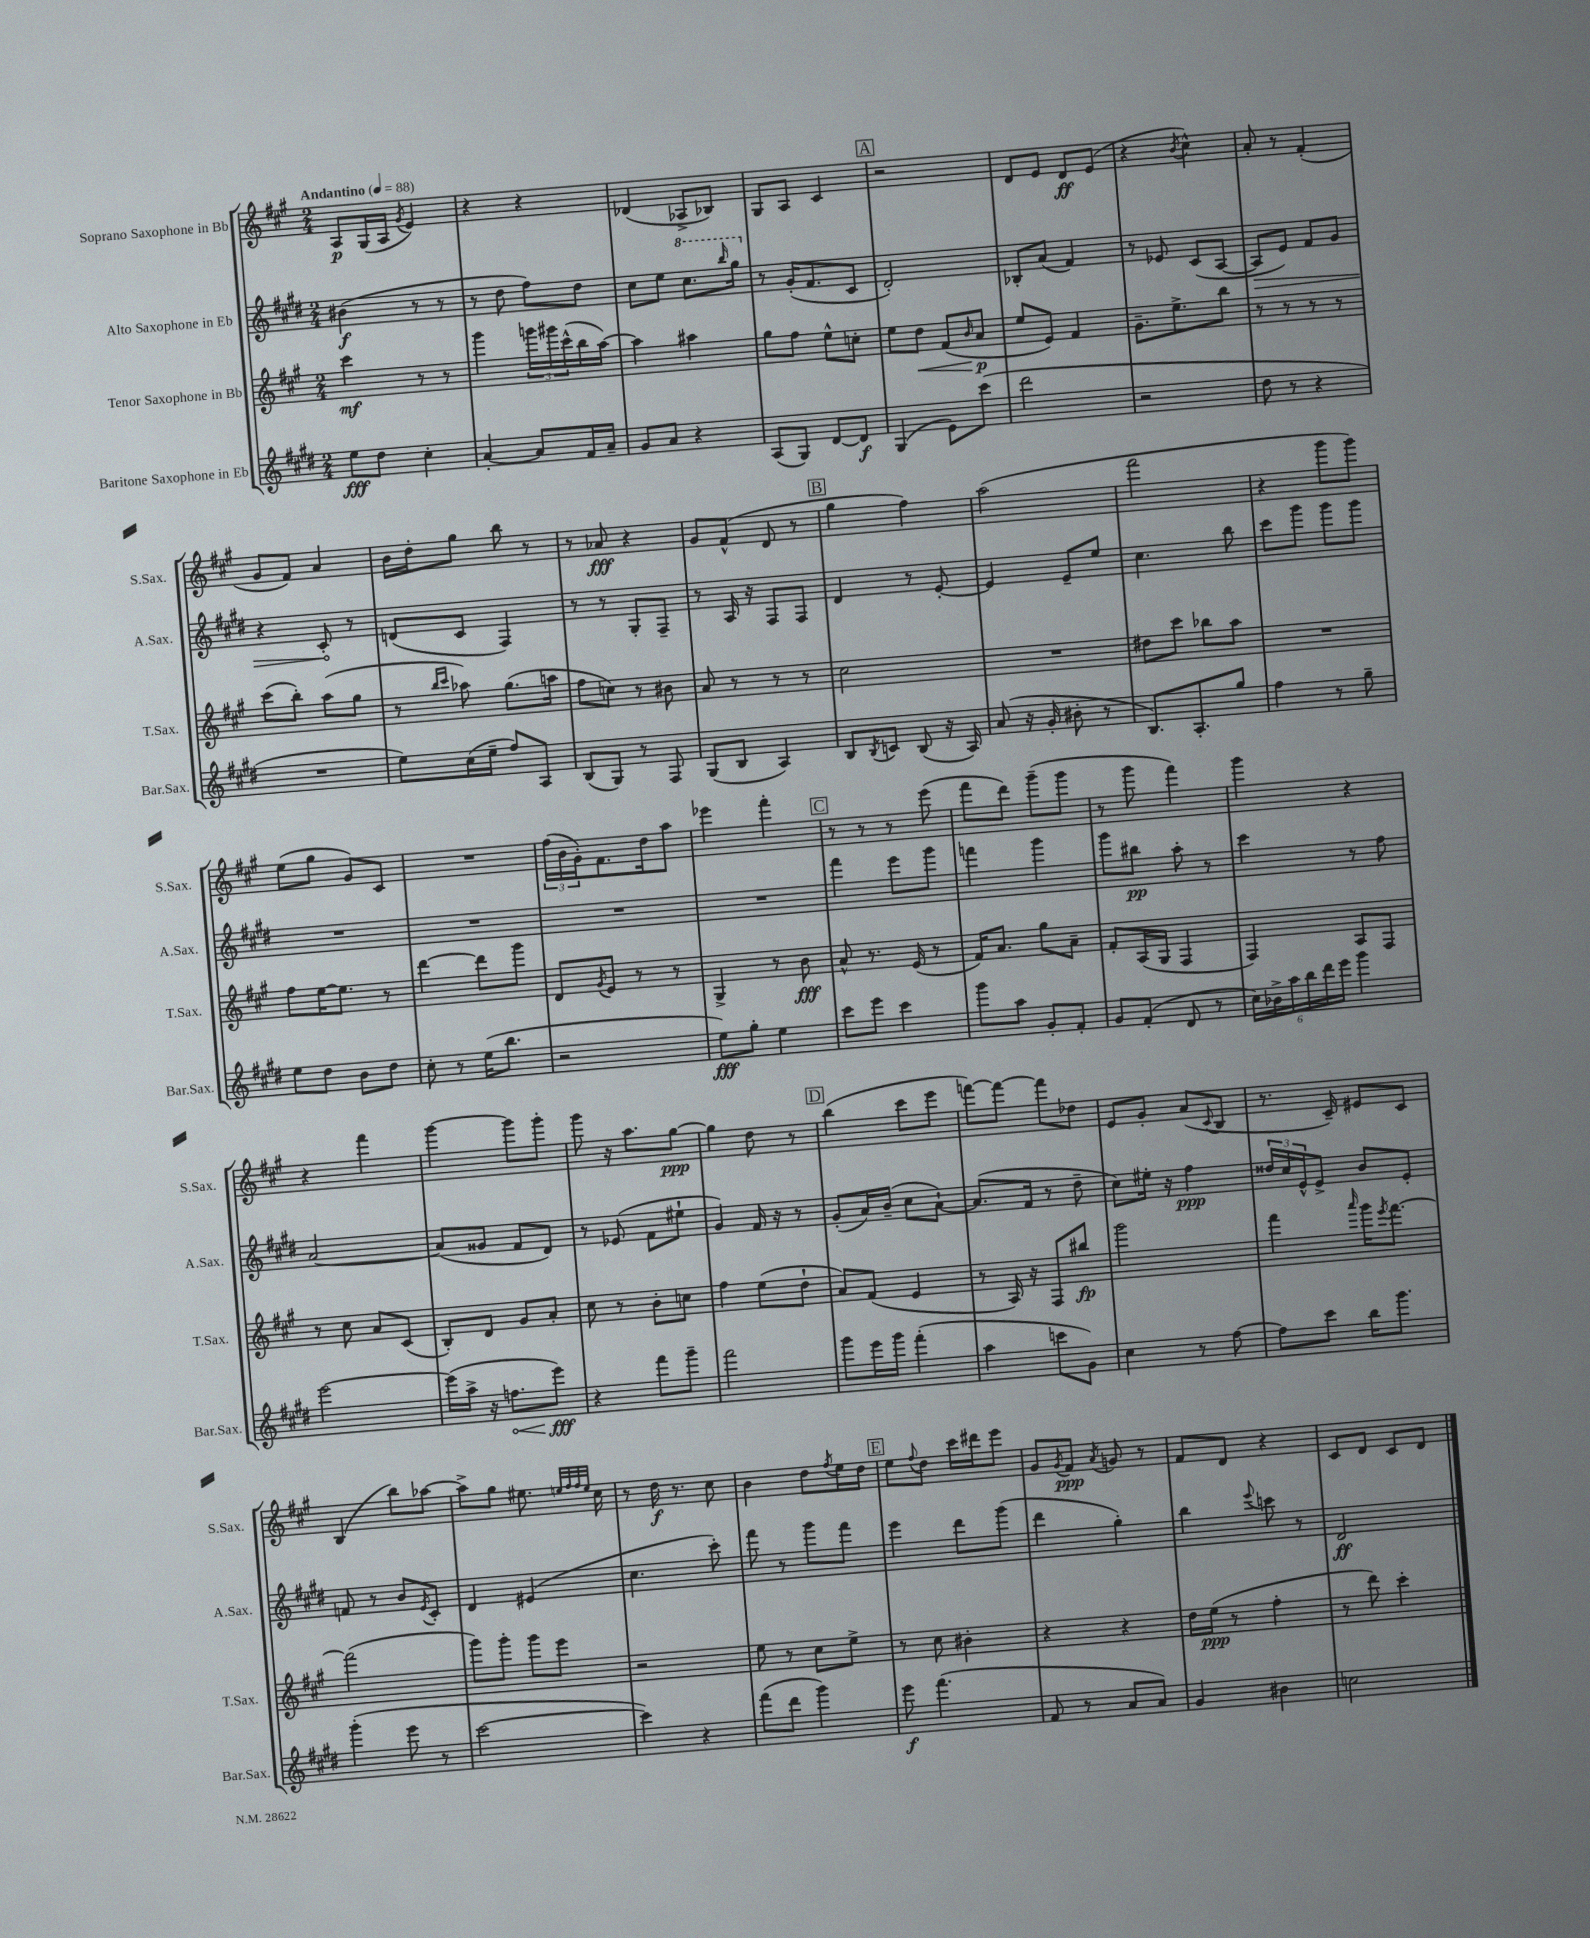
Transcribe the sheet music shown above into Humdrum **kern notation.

**kern	**kern	**kern	**kern
*staff4	*staff3	*staff2	*staff1
*clefG2	*clefG2	*clefG2	*clefG2
*k[f#c#g#d#]	*k[f#c#g#]	*k[f#c#g#d#]	*k[f#c#g#]
*M2/4	*M2/4	*M2/4	*M2/4
*MM88	*MM88	*MM88	*MM88
8ee\L	4ccc#\	(4b#\	8A/L
8dd#\J	.	.	(16G#/L
.	.	.	16A/JJ
.	.	.	8qg#/
4cc#'\	8r	8r	4e/)
.	8r	8r	.
=	=	=	=
[4a'/	4ggg#\	8r	4r
.	.	8dd#\	.
8a/]L	24ggg\LL	8ff#\L)	4r
.	24ggg#\	.	.
.	(24ccc#^^\	.	.
16f#/L	16bb\	8dd#\J	.
16a~/JJ	[16aa\JJ)	.	.
=	=	=	=
8g#/L	4aa\]	8cc#\L	(4d-/
8a/J	.	8ee\J	.
4r	4aa#\	8.ccc#\L	8A-^/L
.	.	.	8B-/J)
.	.	16qqbbb/	.
.	.	16ggg#\Jk	.
=	=	=	=
(8A/L	8gg#\L	8r	8G#/L
8G#/J)	8ff#\J	(16g#'/LK	8A/J
.	.	8.f#/	.
[8d#/L	8ee^^\L	.	4c#/
8d#/]J	8cc'\J	8c#/J	.
=	=	=	=
(4G#/	8ee\L	2d#'/)	2r
.	8dd\J	.	.
8e\L)	(8f#/L	.	.
.	16qqb/	.	.
(8ccc#\J	8a/J	.	.
=	=	=	=
2ddd#\	8ee/L	8B-'/L	8d/L
.	8e/J)	(8a/J	8e/J
.	4f#/	4f#/)	8d/L
.	.	.	(8e/J
=	=	=	=
2r	8.g#~\L	8r	4r
.	.	8e-/	.
.	8.ee^\	.	.
.	.	.	8qb/
.	.	(8c#/L	4cc#^^\)
.	8bb\J	[8A/J	.
=	=	=	=
8dd#\	8r	8A/]L	8a'/
8r	8r	8e/J)	8r
4r	8r	8f#/L	(4f#'/
.	8r	8g#/J	.
=	=	=	=
2r	(8ccc#\L	4r	8g#/L
.	8bb'\J)	.	8f#/J)
.	(8aa\L	8c#'/	4a/
.	8gg#\J	8r	.
=	=	=	=
8ee\L)	8r	(8d/L	16b\LL
.	.	.	16dd'\J
.	16qqbb/LL	.	.
.	16qqccc#/JJ	.	.
(16cc#\L	8aa-\)	8c#/J	8gg#\J
16ee~\JJ	.	.	.
8ff#/L)	(8.gg#\L	4F#/)	8bb\
8A/J	.	.	8r
.	16aa\Jk	.	.
=	=	=	=
(8B/L	8ff#\L	8r	8r
8G#/J)	8cc\J)	8r	8a-/
8r	8r	8G#'/L	4r
8F#/	8b#\	8F#~/J	.
=	=	=	=
(8G#/L	8a/	8r	8g#/L
8B/J	8r	16A/	(8f#^^/J
.	.	16r	.
4A/)	8r	8F#/L	8d/
.	8r	8F#/J	8r
=	=	=	=
8B/L	2cc#\	4d#/	4gg#\
8qB/	.	.	.
8c/J	.	.	.
(8B/	.	8r	4ff#\)
16r	.	[8e'/	.
16A/)	.	.	.
=	=	=	=
(8a/	2r	4e/]	(2aa\
16r	.	.	.
16g#'/	.	.	.
8b#'\	.	8e~/L	.
8r	.	8ee/J	.
=	=	=	=
8.B/L)	8dd#\L	4.cc#\	2fff#\
.	8ccc#\J	.	.
8.A'/	.	.	.
.	8bb-\L	.	.
8gg#/J	8aa\J	8bb\	.
=	=	=	=
4ff#\	2r	8ccc#\L	4r
.	.	8ggg#\J	.
8r	.	8ggg#\L	8ggg#\L
8gg#~\	.	8ggg#\J	8ggg#\J)
=	=	=	=
8ee\L	8ff#\L	2r	(8ee\L
8dd#\J	[16ee\K	.	8gg#\J
.	8.ee\]J	.	.
8b\L	.	.	8g#/L)
8dd#\J	8r	.	8c#/J
=	=	=	=
8cc#'\	[4ddd\	2r	2r
8r	.	.	.
(16ee\LK	8ddd\]L	.	.
8.bb\J	.	.	.
.	8ggg#\J	.	.
=	=	=	=
2r	8d/L	2r	(24ff#\LL
.	.	.	24b\
.	.	.	24g#'\J)
.	8qg#/	.	.
.	8e/J	.	8.f#\
.	8r	.	.
.	.	.	16dd\k
.	8r	.	8aa\J
=	=	=	=
8ee\L)	4G#^/	2r	4eee-\
8gg#'\J	.	.	.
4ee\	8r	.	4fff#'\
.	8b\	.	.
=	=	=	=
8ccc#\L	8a^^/	4fff#\	8r
8eee\J	8.r	.	8r
4ccc#\	.	8eee\L	8r
.	(16e/	.	.
.	8r	8ggg#\J	(8eee\
=	=	=	=
8ggg#\L	16f#/LK)	4fff\	8fff#\L
.	8.a/J	.	.
8aa\J	.	.	8ddd\J)
8g#'/L	8gg#\L	4ggg#\	(8ggg#~\L
8f#'/J	8a~\J	.	8ggg#\J
=	=	=	=
8g#/L	8f#'/L	8ggg#\L	8r
(8f#'/J	(16A/L	8bb#\J	8ggg#\
.	16G#/JJ	.	.
8d#/	4F#/	8aa'\	4fff#\)
8r	.	8r	.
=	=	=	=
24cc#\LL)	4F#/)	4ccc#\	4ggg#\
24b-^\	.	.	.
24aa\	.	.	.
24bb\	.	.	.
24ddd#\	.	.	.
24eee\JJ	.	.	.
4ggg#\	8A/L	8r	4r
.	8F#/J	8ff#\	.
=	=	=	=
[2eee\	8r	[2a/	4r
.	8cc#\	.	.
.	8a/L	.	4fff#\
.	(8c#/J	.	.
=	=	=	=
(16eee\]LL	8B'/L)	(8a/]L	[4ggg#\
16aa^\JJ	.	.	.
16r	8d/J	8g##/J	.
8.ff\L	.	.	.
.	8g#/L	8f#/L	8ggg#\]L
8eee\J)	8a'/J	8d#/J)	8ggg#'\J
=	=	=	=
4r	8cc#\	8r	8ggg#\
.	8r	(8e-/	16r
.	.	.	8.aa\L
8fff#\L	8b'\L	8f#\L	.
8ggg#~\J	8cc\J	8ee#`\J	[8gg#\J
=	=	=	=
2fff#\	4ff#\	4g#/)	4gg#\]
.	(8ee\L	16f#/	8dd\
.	.	16r	.
.	8dd`\J	8r	8r
=	=	=	=
8ggg#\L	8a/L)	(8g#'/L	(4bb\
16eee\L	(8f#/J	16a/L)	.
16ggg#\JJ	.	(16b~/JJ	.
(4fff#'\	4e/	8cc#\L	8ccc#\L
.	.	[8a`\J)	8eee\J
=	=	=	=
4aa\	8r	(8.a/]L	[8fff\L)
.	16A/)	.	8fff\_J
.	16r	16f#/Jk	.
8ccc\L	8F#/L	8r	8fff\]L
8g#\J)	8bb#/J	8dd#~\	8dd-\J
=	=	=	=
4cc#\	2ggg#\	8cc#\L)	8e/L
.	.	16ee#'\Jk	8g#'/J
.	.	16r	.
8r	.	4ff#\	(8a/L
.	.	.	8qqc#/
[8ff#\	.	.	8B/J
=	=	=	=
8ff#\]L	4fff#\	24dd##/LL	8.r
.	.	24cc#/	.
.	.	24e^^/J	.
8ccc#\J	.	8e^/J	.
.	.	.	16c#~/)
.	16qqaaa/	.	.
16bb\LK	16ggg#\LK	8b/L	8e#/L
.	8qeee/	.	.
8.ggg#\J	[8.fff#\J	.	.
.	.	8e'/J	8c#/J
=	=	=	=
(4ggg#'\	(2fff#\]	8f/	(4B/
.	.	8r	.
8eee\	.	8b/L	8bb\L)
.	.	8qe/	.
8r	.	8c#'/J	[8aa-\J
=	=	=	=
[2ccc#\	8ggg#\L)	4d#/	8aa-^\]L
.	8ggg#'\J	.	8gg#\J
.	8ggg#\L	(4e#/	8.ee#\
.	8eee\J	.	.
.	.	.	32qqee/LLL
.	.	.	32qqff#/
.	.	.	32qqff#/
.	.	.	32qqee/JJJ
.	.	.	16cc#\
=	=	=	=
4ccc#\])	2r	4.cc#\	8r
.	.	.	16dd\
.	.	.	8.r
4r	.	.	.
.	.	8ccc#'\)	8cc#\
=	=	=	=
(8fff#\L	8ee\	8fff#\	4b\
8ddd#\J	8r	8r	.
4ggg#\)	8cc#\L	8ggg#\L	8dd\L
.	.	.	8qff#/
.	8ee^\J	8fff#\J	16ee\L
.	.	.	16dd\JJ
=	=	=	=
8eee\	8r	4eee\	8ee\L
.	.	.	8qqff#/
(4.fff#\	8cc#\	.	8dd\J
.	4b#'\	8ddd#\L	16ccc#\LL
.	.	.	16ddd#\J
.	.	(8ggg#\J	8eee\J
=	=	=	=
8f#/	4r	4ddd#\	8g#/L
.	.	.	8qg#/
8r	.	.	8f#/J
.	.	.	8qa/
8a/L	4r	4gg#'\)	8g/
8a/J)	.	.	8r
=	=	=	=
4g#/	16dd\LL	4bb\	8f#/L
.	(16ee\JJ	.	.
.	8r	.	8d/J
.	.	8qqeee/	.
4b#\	4ff#'\	8ccc\	4r
.	.	8r	.
=	=	=	=
2cc\	8r	2d#/	8c#/L
.	8ddd\)	.	8d/J
.	4ccc#'\	.	8c#/L
.	.	.	8d/J
==	==	==	==
*-	*-	*-	*-
